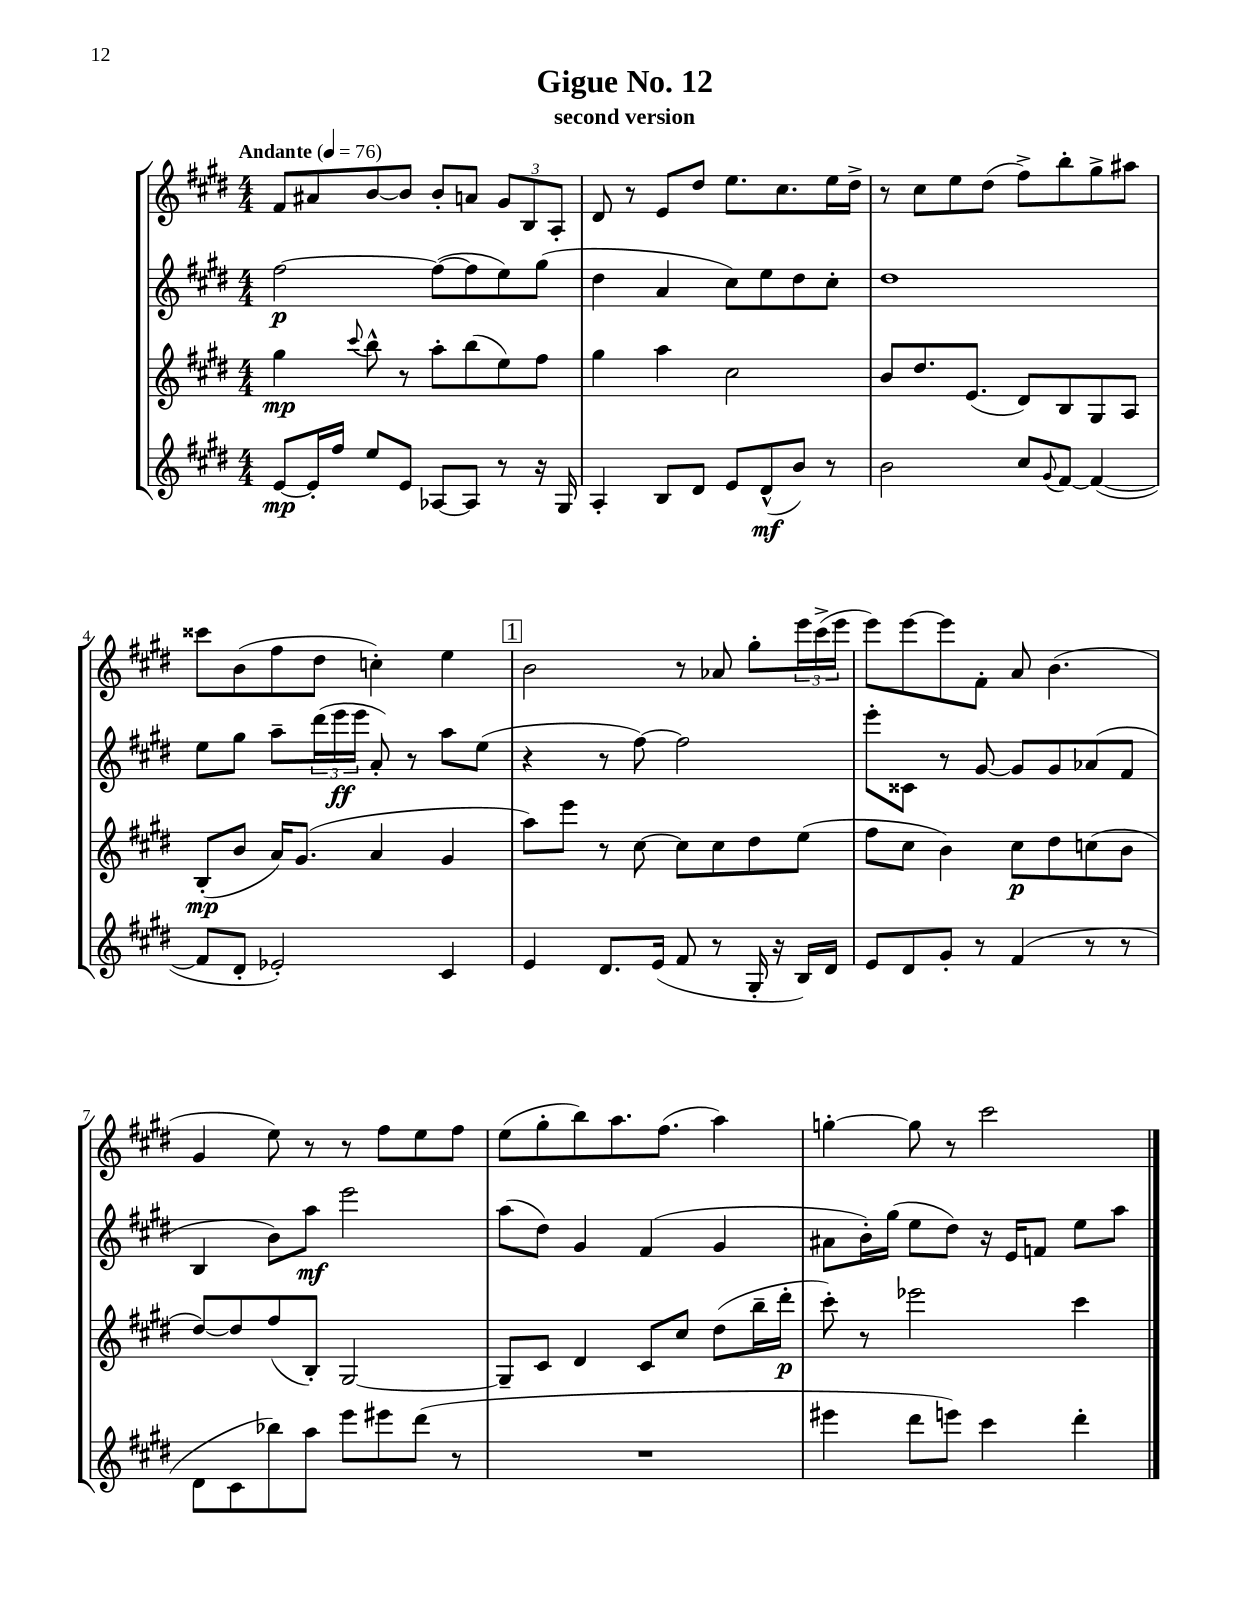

**kern	**kern	**kern	**kern
*staff4	*staff3	*staff2	*staff1
*clefG2	*clefG2	*clefG2	*clefG2
*k[f#c#g#d#]	*k[f#c#g#d#]	*k[f#c#g#d#]	*k[f#c#g#d#]
*M4/4	*M4/4	*M4/4	*M4/4
*MM76	*MM76	*MM76	*MM76
[8e	4gg#	[2ff#	8f#
16e']	.	.	8a#
16ff#	.	.	.
.	8qqccc#	.	.
8ee	8bb^^	.	[8b
8e	8r	.	8b]
[8A-	8aa'	(8ff#_	8b'
8A-]	(8bb	8ff#]	8a
8r	8ee)	8ee)	12g#
.	.	.	12B
16r	8ff#	(8gg#	.
.	.	.	12A'
16G#	.	.	.
=	=	=	=
4A'	4gg#	4dd#	8d#
.	.	.	8r
8B	4aa	4a	8e
8d#	.	.	8dd#
8e	2cc#	8cc#)	8.ee
(8d#^^	.	8ee	.
.	.	.	8.cc#
8b)	.	8dd#	.
8r	.	8cc#'	16ee
.	.	.	16dd#^
=	=	=	=
2b	8b	1dd#	8r
.	8.dd#	.	8cc#
.	.	.	8ee
.	(8.e	.	.
.	.	.	(8dd#
8cc#	8d#)	.	8ff#^)
8qqg#	.	.	.
[8f#	8B	.	8bb'
(4f#_	8G#	.	8gg#^
.	8A	.	8aa#
=	=	=	=
8f#]	(8B'	8ee	8ccc##
8d#'	8b	8gg#	(8b
2e-')	16a)	8aa~	8ff#
.	(8.g#	.	.
.	.	(24ddd#	8dd#
.	.	24eee	.
.	.	24eee	.
.	4a	8a')	4cc')
.	.	8r	.
4c#	4g#	8aa	4ee
.	.	(8ee	.
=	=	=	=
4e	8aa)	4r	2b
.	8eee	.	.
8.d#	8r	8r	.
.	[8cc#	[8ff#)	.
(16e	.	.	.
8f#	8cc#]	2ff#]	8r
8r	8cc#	.	8a-
16G#'	8dd#	.	8gg#'
16r	.	.	.
16B)	(8ee	.	24eee
.	.	.	(24ccc#^
16d#	.	.	.
.	.	.	24eee
=	=	=	=
8e	8ff#	8eee'	8eee)
8d#	8cc#	8c##	[8eee
8g#'	4b)	8r	8eee]
8r	.	[8g#	8f#'
(4f#	8cc#	8g#]	8a
.	8dd#	8g#	(4.b
8r	(8cc	(8a-	.
8r	8b	8f#	.
=	=	=	=
8d#	[8dd#)	4B	4g#
8c#	8dd#]	.	.
8bb-)	(8ff#	8b)	8ee)
8aa	8B')	8aa	8r
8eee	[2G#	2eee	8r
8eee#	.	.	8ff#
(8ddd#	.	.	8ee
8r	.	.	8ff#
=	=	=	=
1r	8G#~]	(8aa	(8ee
.	8c#	8dd#)	8gg#'
.	4d#	4g#	8bb)
.	.	.	8.aa
.	8c#	(4f#	.
.	.	.	(8.ff#
.	8cc#	.	.
.	(8dd#	4g#	4aa)
.	16bb~	.	.
.	16ddd#'	.	.
=	=	=	=
4eee#	8ccc#')	8a#	[4gg'
.	8r	16b')	.
.	.	(16gg#	.
8ddd#	2eee-	8ee	8gg]
8eee)	.	8dd#)	8r
4ccc#	.	16r	2ccc#
.	.	16e	.
.	.	8f	.
4ddd#'	4ccc#	8ee	.
.	.	8aa	.
==	==	==	==
*-	*-	*-	*-
